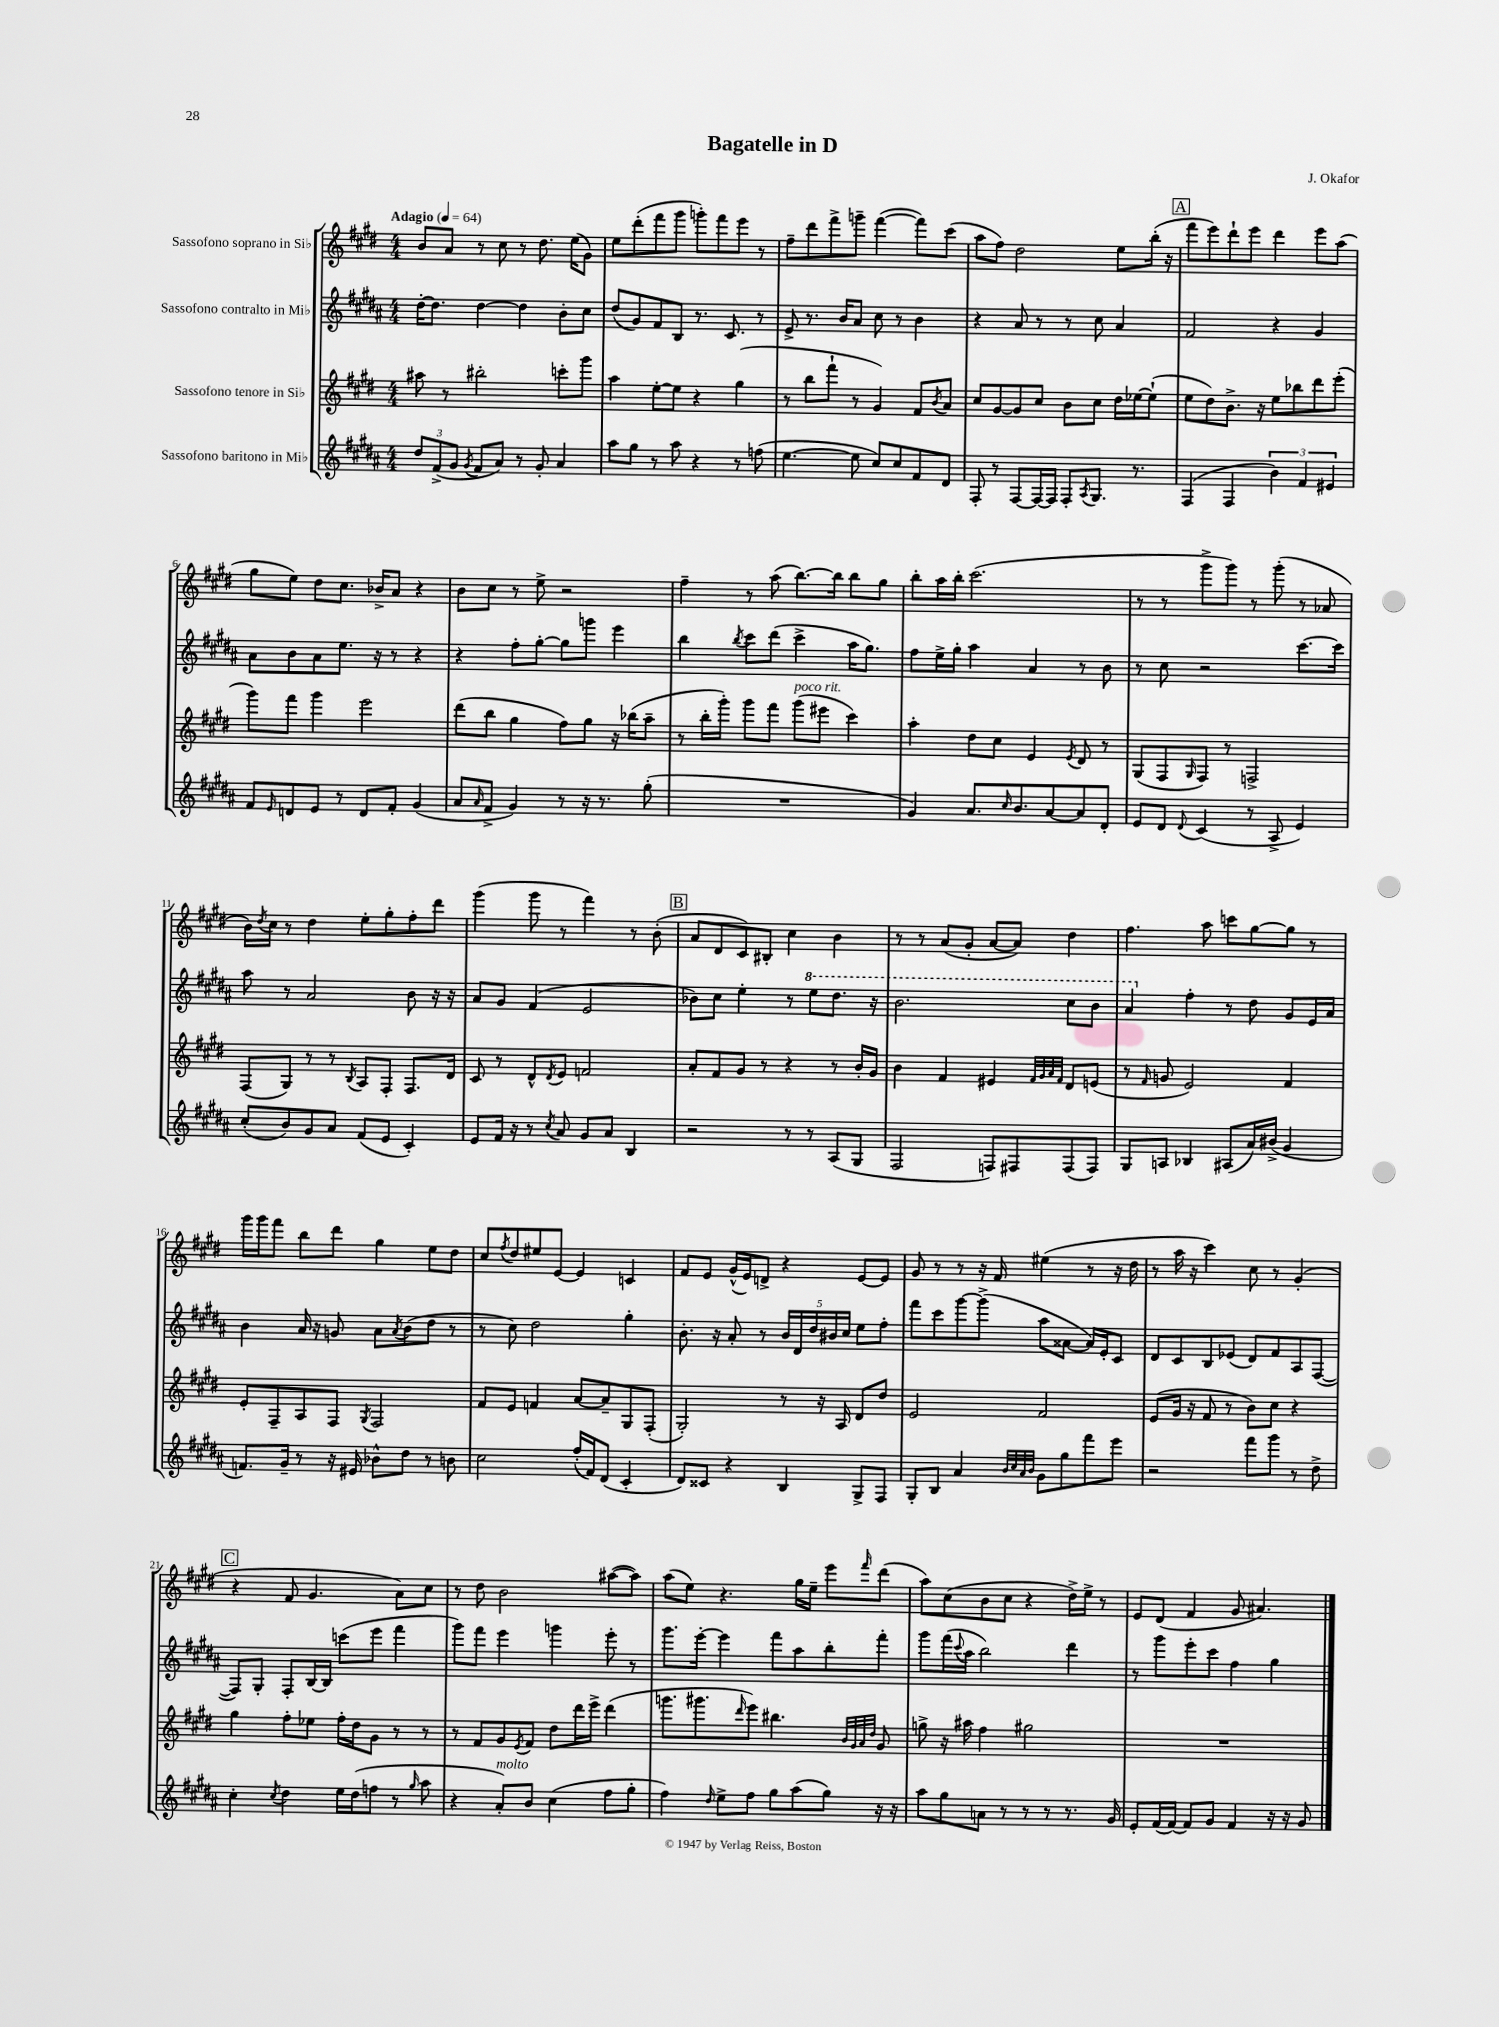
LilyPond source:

\header { title = "Bagatelle in D" composer = "J. Okafor" }
<<
\new StaffGroup <<
\new Staff = "s0" \with { instrumentName = "Sassofono soprano in Sib" } {
    \clef treble \key e \major \numericTimeSignature \time 4/4 \tempo "Adagio" 4 = 64
    b'8 a'8 r8 cis''8 r8 dis''8. e''16( gis'8) |
    e''8 dis'''8-.( fis'''8 gis'''8 g'''8-.) fis'''8 e'''8 r8 |
    fis''8-- dis'''8 fis'''8-> g'''8-- fis'''4~( fis'''8) cis'''8( |
    a''8 fis''8) dis''2 e''8 b''16-.( r16 |
    \mark \markup { \box "A" } fis'''8 e'''8) dis'''8-! e'''8 dis'''4 e'''8 a''8( |
    gis''8 e''8) dis''8 cis''8. bes'16-> a'8 r4 |
    b'8 cis''8 r8 e''8-> r2 |
    fis''4-- r8 a''8( b''8.~) b''16 b''8 gis''8 |
    b''8-. a''16 b''16-. cis'''2.( |
    r8 r8 gis'''8-> gis'''8) r8 gis'''8-.( r8 aes'8 |
    b'16) \acciaccatura { dis''8 } cis''16 r8 dis''4 e''8-. gis''8-. fis''8-. dis'''8 |
    gis'''4( gis'''8 r8 fis'''4) r8 b'8-.( |
    \mark \markup { \box "B" } a'8 dis'8 cis'8) bis8-. cis''4 b'4 |
    r8 r8 a'8( gis'8-. a'8~ a'8) dis''4 |
    fis''4. a''8 c'''8 gis''8~ gis''8 r8 |
    gis'''16 gis'''16 fis'''8 b''8 dis'''8 gis''4 e''8 dis''8 |
    cis''8 \acciaccatura { fis''8 } dis''8 eis''8 e'8~ e'4 c'4 |
    fis'8 e'8 gis'16-^( e'16) d'8-> r4 e'8~ e'8 |
    gis'8 r8 r8 r16 fis'16 eis''4( r8 r16 dis''16 |
    r8 a''16 r16 cis'''4) cis''8 r8 gis'4-.( |
    \mark \markup { \box "C" } r4 fis'8 gis'4. a'8) cis''8 |
    r8 dis''8 b'2 ais''8~( ais''8) |
    a''8( e''8) r4. gis''16 e''16-- e'''8 \grace { fis'''16 } dis'''8( |
    a''8) cis''8( b'8 cis''8 r4 dis''16->) e''16-> r8 |
    e'8 dis'8( fis'4 gis'8 ais'4.) \bar "|." |
}
\new Staff = "s1" \with { instrumentName = "Sassofono contralto in Mib" } {
    \clef treble \key b \major \numericTimeSignature \time 4/4
    dis''16~-. dis''8. dis''4~ dis''4 b'8-. cis''8 |
    dis''8( gis'8) fis'8 b8 r8. cis'8. r8 |
    e'8-> r8. b'16 ais'8 cis''8 r8 b'4 |
    r4 ais'8 r8 r8 cis''8 ais'4 |
    \mark \markup { \box "A" } fis'2 r4 gis'4 |
    ais'8 b'8 ais'8 e''8. r16 r8 r4 |
    r4 fis''8-. gis''8~-. gis''8 g'''8 e'''4 |
    b''4 \acciaccatura { b''8 } cis'''8 dis'''8( cis'''4-> ais''16 gis''8.) |
    fis''8 e''16-> gis''16-. ais''4 ais'4 r8 b'8 |
    r8 cis''8 r2 cis'''8.~ cis'''16 |
    ais''8 r8 ais'2 b'8 r16 r16 |
    ais'8 gis'8 fis'4( e'2 |
    \mark \markup { \box "B" } bes'8) cis''8 e''4-. r8 \ottava #1 e'''8 dis'''8. r16 |
    b''2. cis'''8 b''8 |
    ais''4 \ottava #0 fis''4-. r8 dis''8 gis'8 e'16 ais'16 |
    b'4 ais'16 r16 g'8 ais'8 \acciaccatura { ais'8 } b'8( dis''8 r8 |
    r8 cis''8) dis''2 gis''4-. |
    b'8.-. r16 ais'8-. r8 \tuplet 5/4 { b'16 dis'16 dis''16 bis'16 cis''16 } e''8 fis''8-. |
    fis'''8 cis'''8 gis'''8~ gis'''8->( ais''8 aisis'8~ aisis'16) e'16-. cis'8 |
    dis'8 cis'8 b8 ees'8( dis'8) fis'8 ais8 fis8~( |
    \mark \markup { \box "C" } fis8) gis8-. fis8-. b16~ b16 c'''8( e'''8 fis'''4 |
    gis'''8) fis'''8 e'''4 g'''4 e'''8-. r8 |
    gis'''8. e'''16~-. e'''4 fis'''8 ais''8 b''8-. fis'''8-. |
    gis'''8 fis'''16( \appoggiatura { cis'''8 } ais''16 b''2) dis'''4 |
    r8 gis'''8 e'''8-. cis'''8 fis''4 gis''4 \bar "|." |
}
\new Staff = "s2" \with { instrumentName = "Sassofono tenore in Sib" } {
    \clef treble \key e \major \numericTimeSignature \time 4/4
    ais''8 r8 bis''2-. c'''8-. gis'''8 |
    a''4 e''8~-. e''8 r4 gis''4( |
    r8 b''8 fis'''8-! r8 gis'4) fis'8 \acciaccatura { b'8 } a'8 |
    cis''8 gis'8~ gis'8 cis''8 b'8 cis''8 dis''16 ees''16~ ees''8-!( |
    \mark \markup { \box "A" } e''8 dis''8) b'8.-> r16 e''8 bes''8 dis'''8 e'''8-.( |
    gis'''8) fis'''8 gis'''4 e'''2 |
    dis'''8( b''8 gis''4 fis''8) gis''8 r16 bes''16( a''8-- |
    r8 b''16-. gis'''16-.) gis'''8 fis'''8 gis'''8^\markup { \italic "poco rit." }( eis'''8 cis'''4) |
    a''4-. dis''8 cis''8 e'4 \acciaccatura { e'8 } dis'8 r8 |
    gis8( fis8 \grace { gis16 } fis8) r8 f2-> |
    fis8( gis8) r8 r8 \acciaccatura { b8 } a8 fis8-. fis8. dis'16 |
    cis'8 r8 dis'8-^ \acciaccatura { dis'8 } e'8 f'2 |
    \mark \markup { \box "B" } a'8-. fis'8 gis'8 r8 r4 r8 b'16-. gis'16 |
    b'4 fis'4 eis'4 \grace { fis'32 gis'32 a'32 fis'32 } dis'8 e'8( |
    r8 \grace { fis'16 } g'8 e'2) fis'4 |
    e'8-. fis8-- a8 fis8 \acciaccatura { gis8 } fis2 |
    fis'8 e'8 f'4 a'8~ a'8-- gis8 fis8-.( |
    gis2-.) r8 r16 a16 dis'8 dis''8 |
    e'2 fis'2 |
    e'8( gis'16 r16 fis'8 r8 b'8) cis''8 r4 |
    \mark \markup { \box "C" } gis''4 fis''8-. ees''8 fis''16-. dis''16 gis'8 r8 r8 |
    r8 fis'8 gis'8 \acciaccatura { e'8 } fis'8 dis''8 dis'''16 e'''16-> dis'''4( |
    g'''8. gis'''8. \grace { dis'''16 } e'''8) bis''4. \grace { b'32 gis'32 a'32 dis''32 } gis'8 |
    g''8-> r16 ais''16 fis''4 gis''2 |
    R1 \bar "|." |
}
\new Staff = "s3" \with { instrumentName = "Sassofono baritono in Mib" } {
    \clef treble \key b \major \numericTimeSignature \time 4/4
    \tuplet 3/2 { dis''8 fis'8->( gis'8 } \acciaccatura { gis'8 } fis'8 ais'8) r8 gis'8-. ais'4 |
    ais''8 gis''8 r8 ais''8 r4 r8 f''8( |
    e''4.~ e''8 cis''8) cis''8 fis'8 dis'8 |
    fis8-. r8 fis8~ fis16~ fis16 fis8-. \acciaccatura { ais8 } gis8. r8. |
    \mark \markup { \box "A" } fis4( fis4 \tuplet 3/2 { b'4) fis'4 eis'4 } |
    fis'8 \grace { e'16 } d'8 e'8 r8 d'8 fis'8-. gis'4( |
    ais'8 \grace { ais'16 } fis'8-> gis'4) r8 r16 r8. gis''8-.( |
    R1 |
    gis'4) ais'8. \grace { cis''16 } b'8. ais'8~ ais'8 dis'8-. |
    e'8 dis'8 \appoggiatura { dis'8 } cis'4( r8 ais8-> e'4) |
    cis''8-.( b'8) gis'8 ais'8 fis'8( e'8 cis'4-.) |
    e'8 fis'16 r16 r8 \acciaccatura { cis''8 } ais'8 gis'8 ais'8 b4 |
    \mark \markup { \box "B" } r2 r8 r8 ais8( gis8 |
    fis2 f8) fis8 fis8( fis8) |
    gis8 a8 bes4 ais8( ais'16) bis'16->( gis'4 |
    f'8.) gis'16-- r8 r16 eis'16 bes'8-^ dis''8 r8 b'8 |
    cis''2 fis''16-.( fis'16) dis'8( cis'4-. |
    dis'8) cisis'8 r4 b4 gis8-> fis8 |
    gis8-. b8 ais'4 \grace { b'32 cis''32 ais'32 b'32 } gis'8 gis''8 fis'''8 e'''8 |
    r2 fis'''8 gis'''8 r8 dis''8-> |
    \mark \markup { \box "C" } cis''4-. \acciaccatura { cis''8 } dis''4 e''16 dis''16( f''8 r8 \grace { gis''16 } ais''8 |
    r4 ais'8-.^\markup { \italic "molto" }) b'8 cis''4( fis''8 gis''8-. |
    fis''4) \grace { dis''16 } e''8-> fis''8 gis''8 ais''8( gis''8) r16 r16 |
    ais''8 gis''8 a'8 r8 r8 r8 r8. gis'16 |
    e'8-. fis'16( fis'16~) fis'8 gis'8 fis'4 r16 r16 gis'8 \bar "|." |
}
>>
>>
